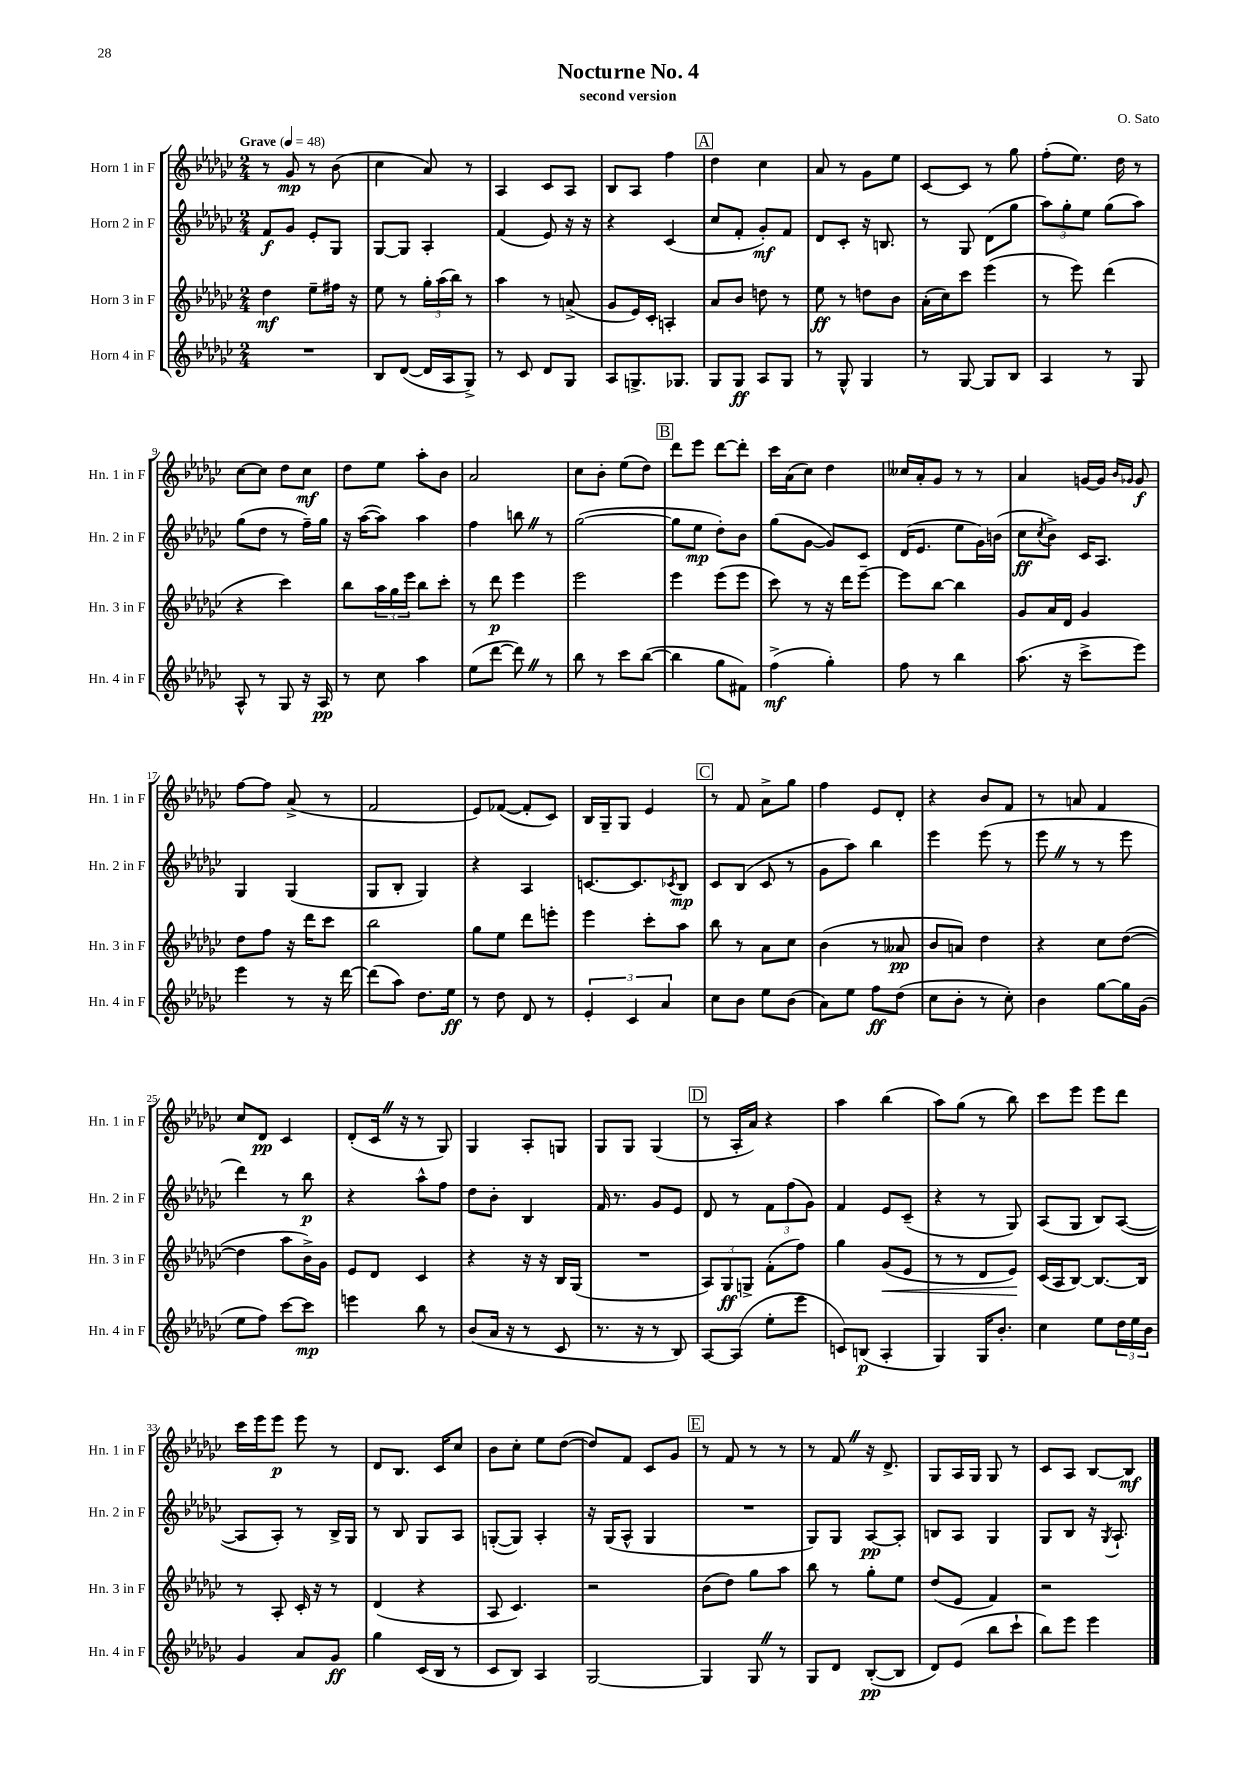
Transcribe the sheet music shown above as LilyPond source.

\header { title = "Nocturne No. 4" composer = "O. Sato" subtitle = "second version" }
<<
\new StaffGroup <<
\new Staff = "s0" \with { instrumentName = "Horn 1 in F" shortInstrumentName = "Hn. 1 in F" } {
    \clef treble \key ges \major \numericTimeSignature \time 2/4 \tempo "Grave" 4 = 48
    r8 ges'8\mp r8 bes'8( |
    ces''4 aes'8) r8 |
    aes4 ces'8 aes8 |
    bes8 aes8 f''4 |
    \mark \markup { \box "A" } des''4 ces''4 |
    aes'8 r8 ges'8 ees''8 |
    ces'8~ ces'8 r8 ges''8 |
    f''8-.( ees''8.) des''16 r8 |
    ces''8~ ces''8 des''8 ces''8\mf |
    des''8 ees''8 aes''8-. bes'8 |
    aes'2 |
    ces''8 bes'8-. ees''8( des''8) |
    \mark \markup { \box "B" } des'''8 ees'''8 des'''8~ des'''8-. |
    ces'''16 aes'16( ces''8) des''4 |
    ceses''16 aes'16-. ges'8 r8 r8 |
    aes'4 g'16~ g'16 \grace { bes'16 ges'16 } ges'8\f |
    f''8~ f''8 aes'8->( r8 |
    f'2 |
    ees'8) fes'8~( fes'8-. ces'8) |
    bes16 ges16-- ges8 ees'4 |
    \mark \markup { \box "C" } r8 f'8 aes'8-> ges''8 |
    f''4 ees'8 des'8-. |
    r4 bes'8 f'8 |
    r8 a'8 f'4 |
    ces''8 des'8\pp ces'4 |
    des'8-.( ces'16 \once \override BreathingSign.text = \markup { \musicglyph "scripts.caesura.straight" } \breathe r16 r8 ges8) |
    ges4 aes8-. g8 |
    ges8 ges8 ges4( |
    \mark \markup { \box "D" } r8 aes16-. aes'16) r4 |
    aes''4 bes''4( |
    aes''8) ges''8( r8 bes''8) |
    ces'''8 ees'''8 ees'''8 des'''8 |
    ces'''16 ees'''16 ees'''8\p ees'''8 r8 |
    des'8 bes8. ces'16 ces''8 |
    bes'8 ces''8-. ees''8 des''8~( |
    des''8) f'8 ces'8 ges'8 |
    \mark \markup { \box "E" } r8 f'8 r8 r8 |
    r8 f'8 \once \override BreathingSign.text = \markup { \musicglyph "scripts.caesura.straight" } \breathe r16 des'8.-> |
    ges8 aes16 ges16 ges8 r8 |
    ces'8 aes8 bes8~ bes8\mf \bar "|." |
}
\new Staff = "s1" \with { instrumentName = "Horn 2 in F" shortInstrumentName = "Hn. 2 in F" } {
    \clef treble \key ges \major \numericTimeSignature \time 2/4
    f'8\f ges'8 ees'8-. ges8 |
    ges8~ ges8 aes4-. |
    f'4( ees'8) r16 r16 |
    r4 ces'4( |
    \mark \markup { \box "A" } ces''8 f'8-. ges'8-.\mf) f'8 |
    des'8 ces'8-. r16 b8. |
    r8 ges8 des'8( ges''8 |
    \tuplet 3/2 { aes''8) ges''8-. ees''8 } ges''8( aes''8) |
    ges''8( des''8 r8 f''16--) ges''16 |
    r16 aes''16~( aes''8) aes''4 |
    f''4 b''8 \once \override BreathingSign.text = \markup { \musicglyph "scripts.caesura.straight" } \breathe r8 |
    ges''2~( |
    \mark \markup { \box "B" } ges''8 ees''8\mp des''8-.) bes'8 |
    ges''8( ges'8~ ges'8) ces'8 |
    des'16( ees'8. ees''8 ges'16) b'16( |
    ces''8\ff \acciaccatura { ces''8 } bes'8->) ces'16 aes8. |
    ges4 ges4( |
    ges8 bes8-. ges4) |
    r4 aes4 |
    c'8.~ c'8. \acciaccatura { ces'8 } bes8\mp |
    \mark \markup { \box "C" } ces'8 bes8( ces'8 r8 |
    ges'8 aes''8) bes''4 |
    ees'''4 ees'''8( r8 |
    ees'''8 \once \override BreathingSign.text = \markup { \musicglyph "scripts.caesura.straight" } \breathe r8 r8 ees'''8 |
    des'''4) r8 bes''8\p |
    r4 aes''8-^ f''8 |
    des''8 bes'8-. bes4 |
    f'16 r8. ges'8 ees'8 |
    \mark \markup { \box "D" } des'8 r8 \tuplet 3/2 { f'8 f''8( ges'8) } |
    f'4 ees'8 ces'8--( |
    r4 r8 ges8) |
    aes8( ges8 bes8) aes8~( |
    aes8 aes8-.) r8 bes16-> ges16 |
    r8 bes8 ges8 aes8 |
    g8~-.( g8) aes4-. |
    r16 ges16( aes8-^ ges4 |
    \mark \markup { \box "E" } R2 |
    ges8) ges8 aes8~\pp aes8-. |
    b8 aes8 ges4 |
    ges8 bes8 r16 \acciaccatura { ges8 } aes8.-! \bar "|." |
}
\new Staff = "s2" \with { instrumentName = "Horn 3 in F" shortInstrumentName = "Hn. 3 in F" } {
    \clef treble \key ges \major \numericTimeSignature \time 2/4
    des''4\mf ees''8-- fis''16 r16 |
    ees''8 r8 \tuplet 3/2 { ges''16-. aes''16( bes''16) } r8 |
    aes''4 r8 a'8->( |
    ges'8 ees'16) ces'16-. a4-. |
    \mark \markup { \box "A" } aes'8 bes'8 d''8 r8 |
    ees''8\ff r8 d''8 bes'8 |
    aes'16-.( ces''16) ces'''8 ees'''4( |
    r8 ees'''8) des'''4( |
    r4 ces'''4) |
    bes''8 \tuplet 3/2 { aes''16 ges''16 ees'''16 } bes''8 ces'''8-. |
    r8 des'''8\p ees'''4 |
    ees'''2 |
    \mark \markup { \box "B" } ees'''4 ees'''8( ees'''8 |
    ces'''8) r8 r16 des'''16 ees'''8~-- |
    ees'''8 bes''8~ bes''4 |
    ges'8 aes'16 des'16 ges'4 |
    des''8 f''8 r16 des'''16 ces'''8 |
    bes''2 |
    ges''8 ees''8 des'''8 e'''8-. |
    ees'''4 ces'''8-. aes''8 |
    \mark \markup { \box "C" } bes''8 r8 aes'8 ces''8 |
    bes'4( r8 aeses'8\pp |
    bes'8 a'8) des''4 |
    r4 ces''8 des''8~( |
    des''4 aes''8 bes'16->) ges'16 |
    ees'8 des'8 ces'4 |
    r4 r16 r16 bes16 ges16( |
    R2 |
    \mark \markup { \box "D" } \tuplet 3/2 { aes8) ges8\ff g8-> } f'8-.( f''8) |
    ges''4 ges'8\<( ees'8 |
    r8 r8 des'8 ees'8\!) |
    ces'16( aes16 bes8~) bes8.~ bes16 |
    r8 aes8-. ces'16-. r16 r8 |
    des'4( r4 |
    aes8 ces'4.) |
    r2 |
    \mark \markup { \box "E" } bes'8( des''8) ges''8 aes''8 |
    bes''8 r8 ges''8-. ees''8 |
    des''8( ees'8 f'4) |
    r2 \bar "|." |
}
\new Staff = "s3" \with { instrumentName = "Horn 4 in F" shortInstrumentName = "Hn. 4 in F" } {
    \clef treble \key ges \major \numericTimeSignature \time 2/4
    R2 |
    bes8 des'8~( des'16 aes16 ges8->) |
    r8 ces'8 des'8 ges8 |
    aes8 g8.-> ges8. |
    \mark \markup { \box "A" } ges8 ges8\ff aes8 ges8 |
    r8 ges8-^ ges4 |
    r8 ges8~ ges8 bes8 |
    aes4 r8 ges8 |
    aes8-^ r8 ges8 r16 aes16\pp |
    r8 ces''8 aes''4 |
    ees''8( des'''8~ des'''8) \once \override BreathingSign.text = \markup { \musicglyph "scripts.caesura.straight" } \breathe r8 |
    bes''8 r8 ces'''8 bes''8~( |
    \mark \markup { \box "B" } bes''4 ges''8 fis'8) |
    f''4->\mf( ges''4-.) |
    f''8 r8 bes''4 |
    aes''8.( r16 ces'''8-> ees'''8) |
    ees'''4 r8 r16 des'''16~ |
    des'''8( aes''8) des''8. ees''16\ff |
    r8 des''8 des'8 r8 |
    \tuplet 3/2 { ees'4-. ces'4 aes'4 } |
    \mark \markup { \box "C" } ces''8 bes'8 ees''8 bes'8( |
    aes'8) ees''8 f''8\ff des''8( |
    ces''8 bes'8-. r8 ces''8-.) |
    bes'4 ges''8~ ges''16 ges'16( |
    ees''8 f''8) ces'''8~ ces'''8\mp |
    e'''4 bes''8 r8 |
    bes'8( aes'16 r16 r8 ces'8 |
    r8. r16 r8 bes8) |
    \mark \markup { \box "D" } aes8~ aes8( ees''8-. ees'''8 |
    c'8) b8\p( aes4-. |
    ges4) ges16 bes'8.-. |
    ces''4 ees''8 \tuplet 3/2 { des''16 ees''16 bes'16 } |
    ges'4 aes'8 ges'8\ff |
    ges''4 ces'16( bes16 r8 |
    ces'8 bes8) aes4 |
    ges2~ |
    \mark \markup { \box "E" } ges4 ges8 \once \override BreathingSign.text = \markup { \musicglyph "scripts.caesura.straight" } \breathe r8 |
    ges8 des'8 bes8~-.\pp( bes8 |
    des'8) ees'8( bes''8 ces'''8-! |
    bes''8) ees'''8 ees'''4 \bar "|." |
}
>>
>>
